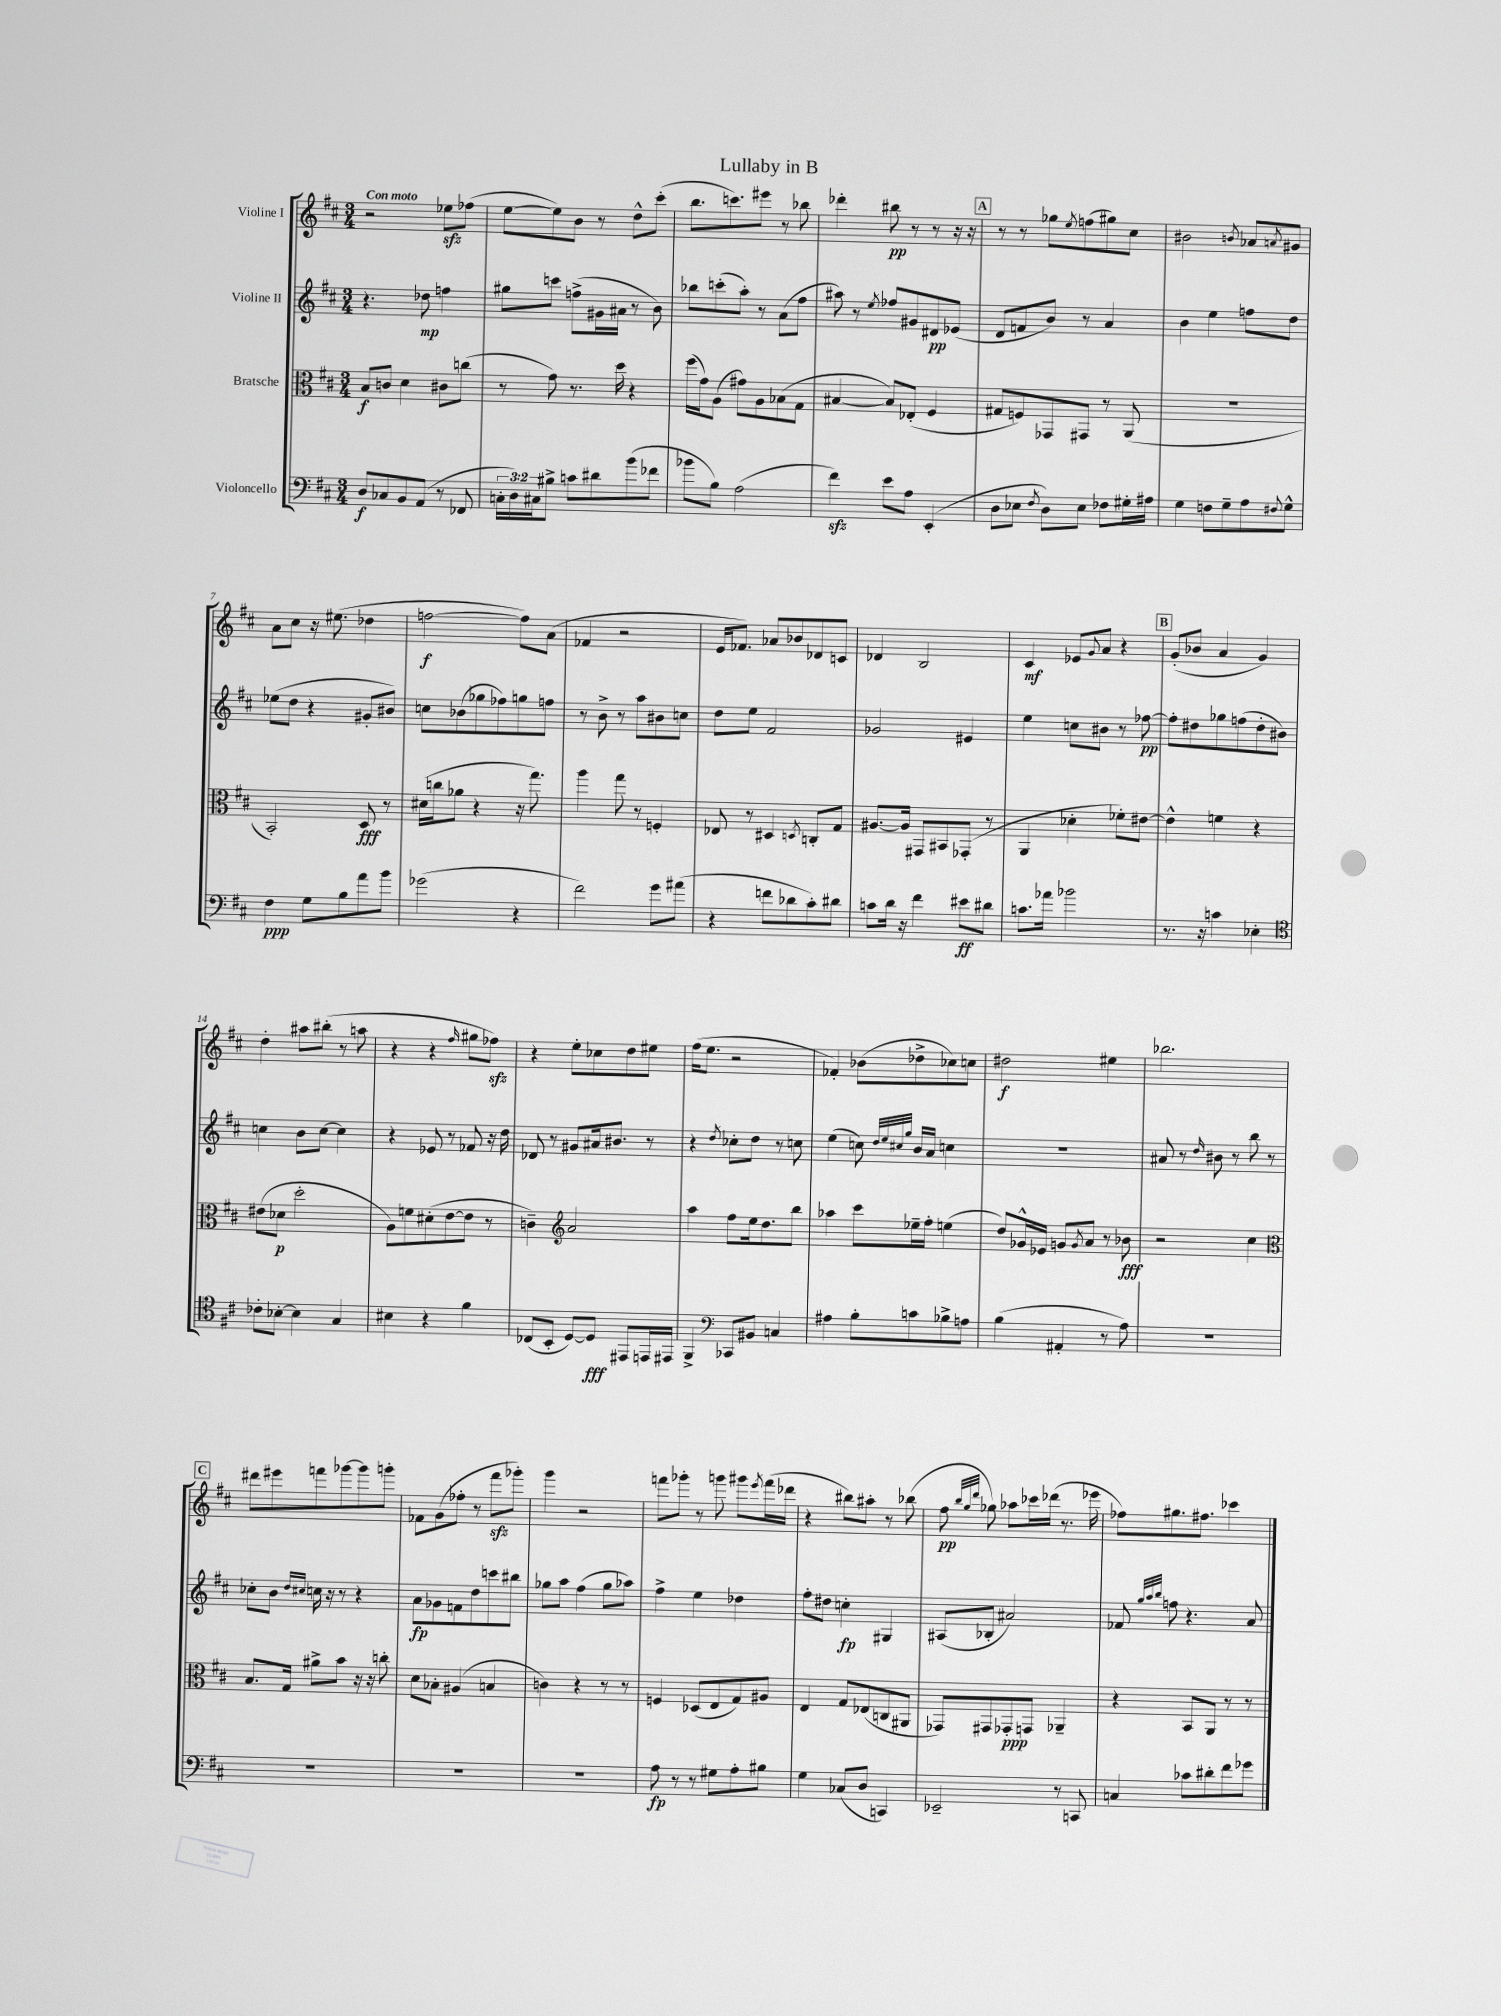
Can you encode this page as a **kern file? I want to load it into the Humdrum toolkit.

**kern	**kern	**kern	**kern
*staff4	*staff3	*staff2	*staff1
*clefF4	*clefC3	*clefG2	*clefG2
*k[f#c#]	*k[f#c#]	*k[f#c#]	*k[f#c#]
*M3/4	*M3/4	*M3/4	*M3/4
8D/L	8B/L	4.r	2r
8C-/	8c/J	.	.
8BB/	4d\	.	.
(8AA/J	.	8dd-\	.
8r	8c#\L	4ff\	8ee-\L
8FF-/	(8cc\J	.	(8ff-\J
=	=	=	=
24C'\LL	8r	8gg#\L	[8ee\L
24D\)	.	.	.
24C#\J	.	.	.
8B#^\J	8g\)	8ccc\J	8ee\])
8c\L	8.r	(8ff^\L	8b\J
8d#\	.	16g#\L	8r
.	16dd\	16a#\JJ	.
(8b\	4r	8r	8dd^^\L
8f-\J	.	8b\)	(8ccc#'\J
=	=	=	=
8b-\L	(16ff#\LL	8bb-\L	8.bb\L
.	16g\J)	.	.
8B\J)	(8A\J	(8ccc'\	.
.	.	.	8.ccc\)
(2A\	8g#\L)	8aa'\J)	.
.	8A\	8r	8eee#\J
.	(8B-\	(8a\L	8r
.	8G\J	8ff#\J	8bb-\
=	=	=	=
4f#\)	[4B#/	8aa#\)	4ddd-'\
.	.	8r	.
.	.	8qee/	.
8e\L	8B#/]L)	8ff-/L	8bb#\
8A\J	(8E-'/J	8g#/	8r
(4EE'/	4F#/	8d#/	8r
.	.	(8e-/J	16r
.	.	.	16r
=	=	=	=
8D\L	8G#/L	8d/L	8r
8E-\J	8F/)	8f/	8r
8qF#/	.	.	.
8D\L)	8GG-/	8b/J)	8gg-\L
.	.	.	8qee/
8E-\J	8GG#/J	8r	(8ff\
8F-\L	8r	4a/	8gg#\)
16G#'\L	(8AA/	.	8cc#\J
16A#\JJ	.	.	.
=	=	=	=
4G\	2.r	4b\	2b#\
8F\L	.	4ee\	.
8G~\	.	.	.
.	.	.	8qb/
8A\	.	8ff\L	8a-/L
8qqF#/	.	.	8qa/
8G^^\J	.	8dd\J	8g#/J
=	=	=	=
4F#\	2BB'/)	(8ee-\L	8a\L
.	.	8dd\J	8cc#\J
8G\L	.	4r	16r
.	.	.	(8.ee#\
8B\	.	.	.
8a\	8D/	8g#'/L	4dd-\
8b\J	8r	8b#/J)	.
=	=	=	=
(2g-\	(16d#\LL	8cc\L	[2ff\
.	16cc\J	.	.
.	8a-\J	(8b-\	.
.	4r	8gg-\	.
.	.	8ff-\)	.
4r	16r	8gg\	8ff\]L)
.	8.gg\)	.	.
.	.	8ff\J	(8a\J
=	=	=	=
2f#\)	4aa\	8r	4f-/
.	.	8b^\	.
.	8gg\	8r	2r
.	8r	8aa\L	.
8g\L	4F'/	8b#\	.
(8a#\J	.	8cc\J	.
=	=	=	=
4r	8E-/	8dd\L	16e/LK
.	.	.	8.f-/J)
.	8r	8ee\J	.
8f\L	4D#/	2f#/	8a-/L
8d-\	.	.	8b-/
.	8qD/	.	.
8c#'\)	8C'/L	.	8d-/
8d#\J	8G/J	.	8c/J
=	=	=	=
8c\L	[8.A#/L	2g-/	4d-/
16d\Jk	.	.	.
16r	16A#/]Jk	.	.
4f#\	8GG#/L	.	2B/
.	8BB#/	.	.
8e#\L	(8GG-'/J	4e#/	.
8d#\J	8r	.	.
=	=	=	=
8.c\L	4AA/	4ee\	4c#/
16a-\Jk	.	.	.
2b-\	4d-'\	8cc\L	8e-/L
.	.	.	8qqg/
.	.	8b#\J	8a/J
.	8f-'\L)	8r	4r
.	[8e#\J	[8ff-\	.
=	=	=	=
8.r	4e#^^\]	8ff-'\]L	(8g'/L
.	.	8dd#\	8b-/J
16r	.	.	.
4c\	4f\	8gg-\	4a/
.	.	(8ff\	.
4E-'\	4r	8dd#'\	4g/)
.	.	8b#\J)	.
=	=	=	=
*clefC4	*	*	*
8c-'\L	(8e#\L	4cc\	4dd'\
[8B-'\J	8d-\J	.	.
4B-\]	2dd'\	8b\L	8aa#\L
.	.	[8cc\J	(8bb#'\J
4G/	.	4cc\]	8r
.	.	.	8aa\
=	=	=	=
4B#\	8A\L)	4r	4r
.	8f\	.	.
4r	(8d#'\	8e-/	4r
.	[8e\	8r	.
.	.	.	16qqff#/
4f#\	8e\]J	8f-/	8gg#\L
.	8r	16r	8ff-\J)
.	.	16dd\	.
=	=	=	=
(8C-/L	4c~\)	8d-/	4r
8BB'/J	.	8r	.
*	*clefG2	*	*
[8D/L)	2a/	8g#/L	8ee'\L
8D/]J	.	16a#/k	8cc-\
.	.	8.b#/J	.
8EE#/L	.	.	8dd\
16EE/L	.	8r	8ee#\J
16EE#/JJ	.	.	.
=	=	=	=
4FF#^/	4aa\	4r	(16ff#\LK
.	.	.	8.ee\J
*clefF4	*	*	*
.	.	8qdd/	.
8CC-/L	8ff#\L	8cc-'\L	2r
8BB#/J	16ee\k	8dd\J	.
.	8.dd\	.	.
4C/	.	8r	.
.	8bb\J	8cc\	.
=	=	=	=
4A#\	4aa-\	(4ee\	4f-'/)
8B'\L	8ccc#\L	8cc\)	(8b-\L
.	.	32qqdd/LLL	.
.	.	32qqee/	.
.	.	32qqcc#/	.
.	.	32qqgg/JJJ	.
8c\	16ee-~\L	16b/LL	8dd-^\
.	16ff#'\JJ	16a/JJ	.
8B-^\	(4ee\	4cc\	8cc-\)
8A\J	.	.	8cc\J
=	=	=	=
(4B\	8dd/L)	2.r	2dd#\
.	16g-^^/L	.	.
.	16e-/JJ	.	.
4AA#'/	8g/L	.	.
.	8qg/	.	.
.	8a/J	.	.
8r	8r	.	4ee#\
8A\)	8b-\	.	.
=	=	=	=
2.r	2r	8a#/	2.bb-\
.	.	8r	.
.	.	16qqdd/	.
.	.	8b#\	.
.	.	8r	.
.	4cc#\	8bb\	.
.	.	8r	.
=	=	=	=
*	*clefC3	*	*
2.r	8.B/L	8cc-'\L	8ddd#\L
.	.	8b\J	8eee#\
.	16G/Jk	.	.
.	.	16qqdd/LL	.
.	.	16qqcc#/JJ	.
.	8a#^\L	16cc\	8fff\
.	.	16r	.
.	8b\J	8r	[8ggg-\
.	16r	4r	8ggg-\]
.	16r	.	.
.	8cc'\	.	8ggg'\J
=	=	=	=
2.r	8d\L	8a\L	8f-\L
.	8B-'\J	8g-\	(8g\
.	(4A#/	8f\	8ff-'\J
.	.	8dd\	8r
.	4B/	8ccc\	8fff#\L
.	.	8bb#\J	8ggg-'\J)
=	=	=	=
2.r	4c\)	8gg-\L	4ggg\
.	.	8aa\J	.
.	4r	(4ff#\	2r
.	8r	8gg-\L	.
.	8r	8aa-\J)	.
=	=	=	=
8A\	4F/	4ff#^\	8fff\L
8r	.	.	8ggg-'\J
8r	(8D-/L	4ee\	8r
8G#\L	8E/	.	8ggg\
8A'\	8G/)	4dd-\	8ggg#\L
.	.	.	8qeee/
8B#\J	8A#/J	.	(16fff\L
.	.	.	16ddd-\JJ
=	=	=	=
4G\	4E/	8ff#'\L	4r
.	.	8dd#\J	.
(8C-/L	8G/L	4cc'\	8bb#\L)
8D/J	(8E-/	.	8aa#'\J
4CC/)	8C/	4G#/	8r
.	8AA#/J	.	(8bb-\
=	=	=	=
2EE-~/	8GG-/L)	(8A#/L	8ff#\
.	.	.	32qqbb/LLL
.	.	.	32qqgg/
.	.	.	32qqddd/JJJ
.	8GG#/	8B-'/J	8gg-\)
.	8GG-'/	2a#/)	8aa-\L
.	8GG/J	.	16ccc-\L
.	.	.	(16ddd-\JJ
8r	4AA-~/	.	8.r
8CC/	.	.	.
.	.	.	16eee-\
=	=	=	=
4C/	4r	8f-/	8ff-\L)
.	.	32qqgg/LLL	.
.	.	32qqaa/	.
.	.	32qqbb/JJJ	.
.	.	8ff\	8.gg#\
8c-\L	8BB/L	4.r	.
.	.	.	8.ff#\J
8d#'\	8AA/J	.	.
8f#\	8r	.	4ccc-\
8g-\J	8r	8a/	.
==	==	==	==
*-	*-	*-	*-
